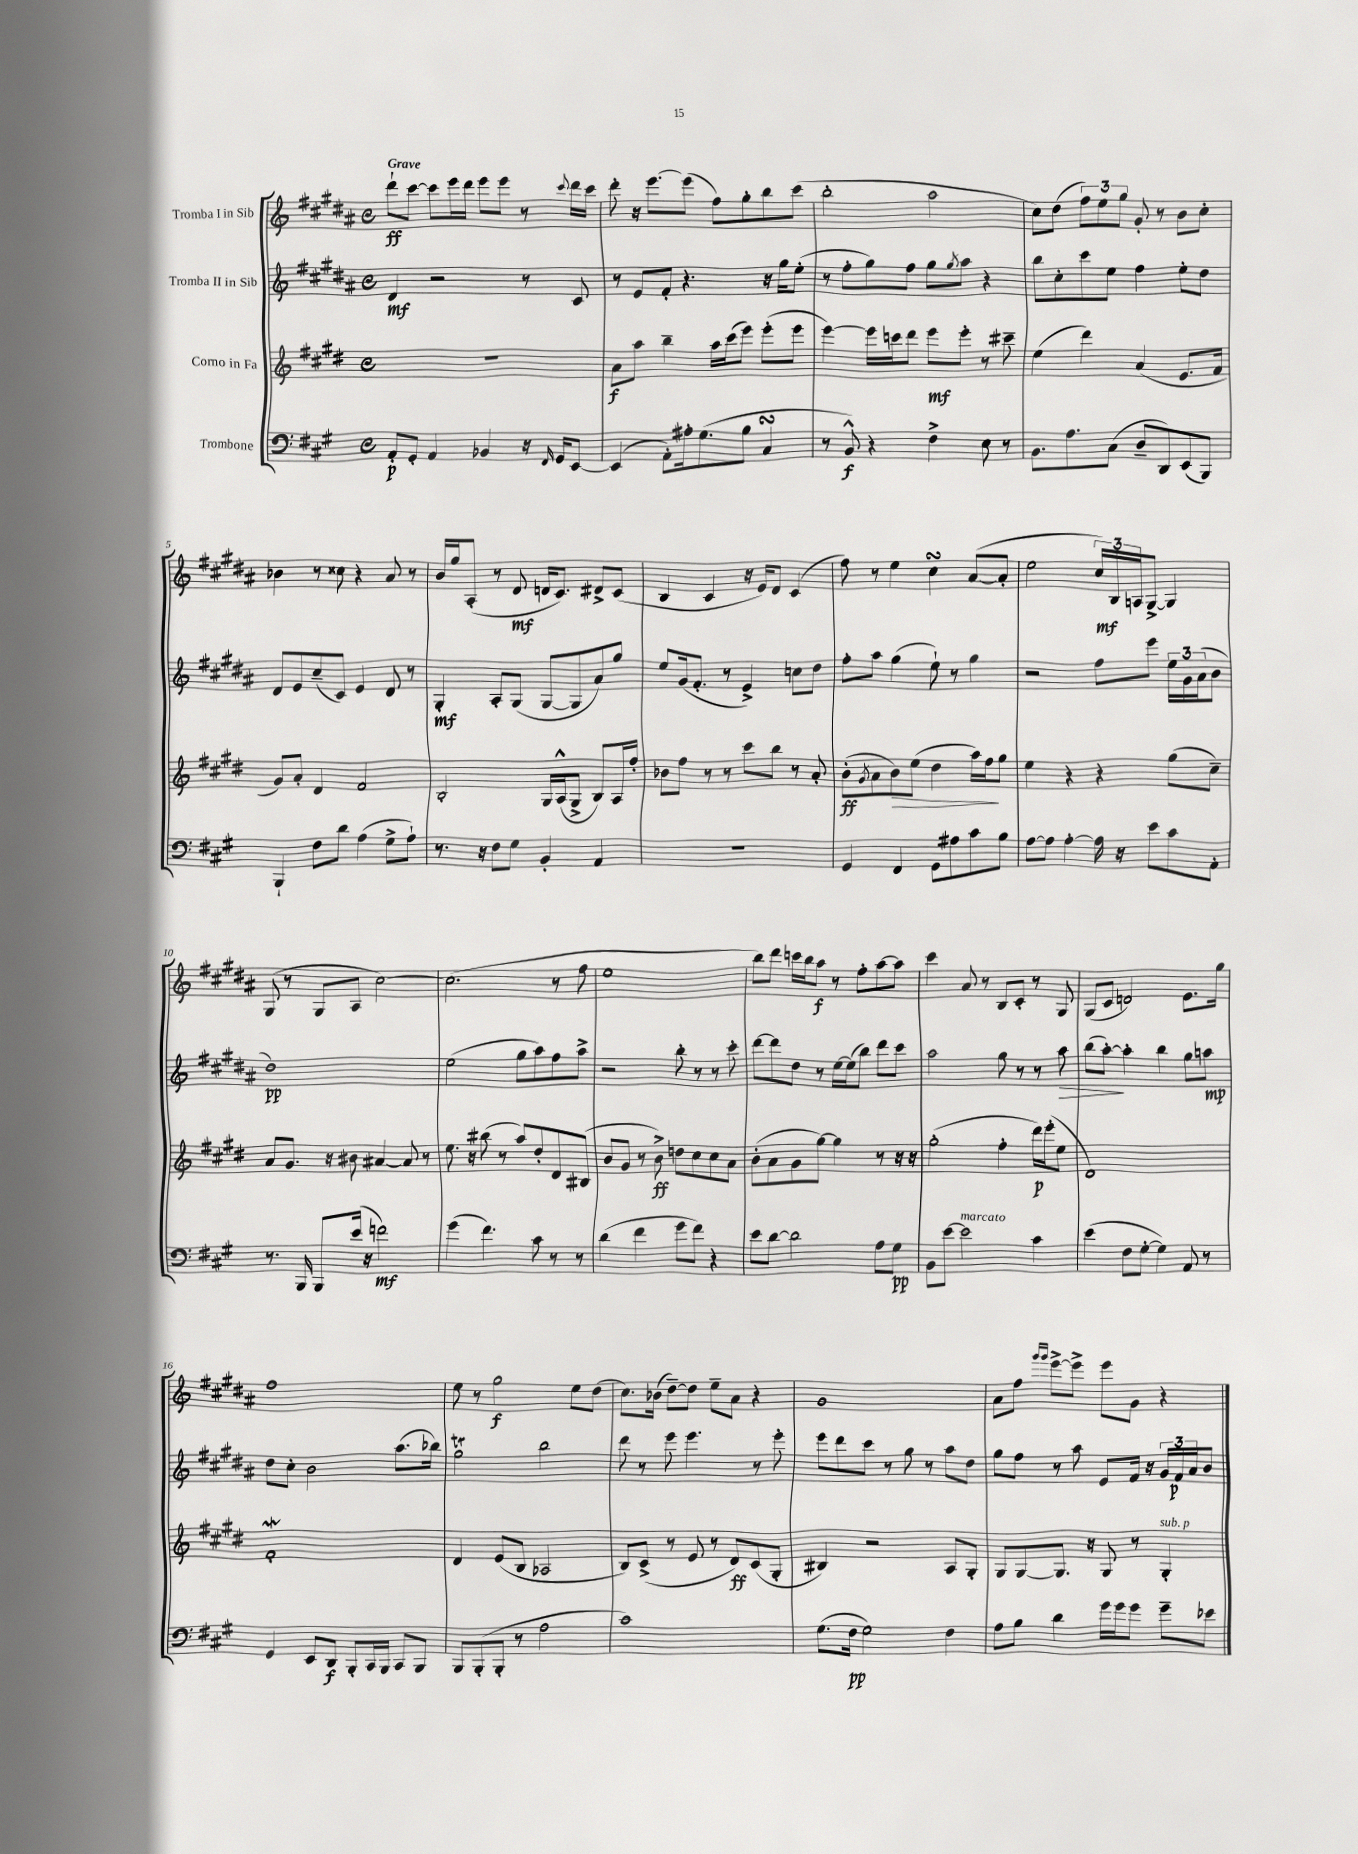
<<
\new StaffGroup <<
\new Staff = "s0" \with { instrumentName = "Tromba I in Sib" } {
    \clef treble \key b \major \defaultTimeSignature \time 4/4 \tempo "Grave"
    dis'''8-!\ff cis'''8~ cis'''8 e'''16 dis'''16 e'''8 e'''8 r8 \appoggiatura { cis'''8 } dis'''16 cis'''16 |
    dis'''8-. r16 e'''8.~ e'''8( fis''8) gis''8-. b''8 cis'''8( |
    b''2-. ais''2 |
    cis''8) dis''8( \tuplet 3/2 { fis''8) e''8 gis''8 } gis'8-. r8 b'8 cis''8-. |
    bes'4 r8 cisis''8 r4 ais'8 r8 |
    b'16 gis''16 ais8-.( r8 dis'8\mf d'16 cis'8.) dis'8-> cis'8( |
    b4 cis'4 r16 e'16) dis'8 cis'4( |
    fis''8) r8 e''4 cis''4\turn ais'8~( ais'8-. |
    e''2 \tuplet 3/2 { cis''16\mf) b16 a16 } gis8~-> gis4 |
    gis8( r8 gis8 ais8 cis''2~) |
    cis''2.( r8 fis''8 |
    e''1 |
    b''8) dis'''8 c'''16 b''16 ais''8\f r8 fis''8-. ais''8~ ais''8 |
    cis'''4 ais'8 r8 b8 cis'8-. r8 gis8 |
    gis8( cis'8 d'2) e'8. gis''16 |
    fis''1 |
    e''8 r8 gis''2\f e''8 dis''8( |
    cis''8.) bes'16( dis''8~--) dis''8 e''8-- ais'8 r4 |
    gis'1 |
    ais'8 fis''8 \grace { gis'''16 gis'''16 } e'''8~-> e'''8-> e'''8 gis'8 r4 \bar "|." |
}
\new Staff = "s1" \with { instrumentName = "Tromba II in Sib" } {
    \clef treble \key b \major \defaultTimeSignature \time 4/4
    dis'4\mf r2 r8 cis'8 |
    r8 e'8 fis'8-. r4. r16 gis''16 e''8-.( |
    r8 fis''8-. gis''8) fis''8 gis''8 \acciaccatura { gis''8 } ais''8 r4 |
    b''8 cis''8-. cis'''8 e''8 fis''4 e''8-. dis''8 |
    dis'8 e'8 cis''8--( cis'8) e'4 dis'8 r8 |
    gis4-.\mf ais8-. gis8( gis8~ gis8 ais'8) gis''8 |
    e''8 gis'16( fis'8.-. r8 e'4->) c''8 dis''8 |
    fis''8-. ais''8 gis''4( e''8-!) r8 gis''4 |
    r2 fis''8 e'''8 \tuplet 3/2 { e''16 gis'16 ais'16( } b'8 |
    dis''1\pp) |
    e''2( gis''8 ais''8) fis''8 ais''8-> |
    r2 b''8-. r8 r8 cis'''8-. |
    dis'''8~ dis'''8 dis''8 r8 e''16~ e''16( b''8) dis'''8 cis'''8 |
    ais''2 gis''8 r8 r8 ais''8\> |
    b''8( ais''8~-.\!) ais''4-. b''4 gis''8 a''8\mp |
    dis''8 cis''8-. b'2 ais''8.( bes''16) |
    gis''2\trill b''2 |
    dis'''8 r8 e'''8 e'''4. r8 e'''8-. |
    e'''8 dis'''8 cis'''8 r8 gis''8 r8 ais''8 dis''8 |
    gis''8 fis''8 r8 ais''8 e'8 fis'16 r16 \tuplet 3/2 { gis'16 fis'16\p ais'16 } b'8 \bar "|." |
}
\new Staff = "s2" \with { instrumentName = "Corno in Fa" } {
    \clef treble \key e \major \defaultTimeSignature \time 4/4
    R1 |
    a'8\f a''8 b''4-- a''16 cis'''16( e'''8) e'''8-.( e'''8 |
    e'''4~) e'''16 c'''16 dis'''8 e'''8\mf e'''8-. r8 cis'''8-- |
    e''4( dis'''4) a'4( e'8. fis'16 |
    gis'8) a'8-. dis'4 fis'2 |
    b2-. gis16 a16-^( gis8-> b8) a16 fis''16-. |
    bes'8 fis''8 r8 r8 cis'''8 b''8 r8 a'8-. |
    b'8-.\ff( \acciaccatura { gis'8 } a'8 b'8\>) e''8( dis''4 a''16) fis''16\! gis''8 |
    e''4 r4 r4 gis''8( cis''8--) |
    a'8 gis'8. r16 bis'8 ais'4~ ais'8 r8 |
    e''8. r16 bis''8( r8 a''8) dis''8-. dis'8 bis8( |
    b'8 gis'8 r8 b'8->\ff) d''8 cis''8 cis''8 a'8 |
    b'8-.( a'8 gis'8 gis''8~) gis''4 r8 r16 r16 |
    gis''2-.( fis''4-. dis'''16\p) e'''16-.( e''8 |
    dis'1) |
    fis'1-.\mordent |
    dis'4 e'8( b8 aes2 |
    b8) cis'8->( r8 e'8 r8 dis'8\ff) cis'8( gis8-. |
    bis4) r2 a8 gis8-. |
    gis8 gis8~ gis8. r16 gis8 r8 gis4-.^\markup { \italic "sub. p" } \bar "|." |
}
\new Staff = "s3" \with { instrumentName = "Trombone" } {
    \clef bass \key a \major \defaultTimeSignature \time 4/4
    a,8-.\p gis,8-. a,4 bes,4 r16 \grace { fis,16 } gis,16 e,8~ |
    e,4( a,8-.) ais16-. gis8.( b8 cis4\turn |
    r8 b,8-^\f) r4 fis4-> e8 r8 |
    b,8. a8. cis8( d8-- d,8) e,8( b,,8) |
    b,,4-! fis8 d'8 a4( gis8-> a8-!) |
    r8. r16 fis8 gis8 b,4-. a,4 |
    r1 |
    gis,4 fis,4 gis,8 ais8 cis'8 b8 |
    a8~ a8 a4~-. a16 r16 e'8 cis'8 a,8-. |
    r8. b,,16 b,,8 e'16( r16 f'2\mf) |
    gis'4( fis'4.) cis'8 r8 r8 |
    d'4( fis'4 gis'8 fis'8) r4 |
    e'8 d'8~ d'2 a8 gis8\pp |
    b,8 e'8~ e'2^\markup { \italic "marcato" } cis'4 |
    e'4( fis8 gis8~-. gis4) a,8 r8 |
    gis,4 e,8 d,8\f b,,8-. cis,16 b,,16 cis,8 b,,8 |
    b,,8 b,,8-.( b,,8-. r8 a2 |
    cis'1) |
    gis8.( fis16\pp gis2) fis4 |
    a8 b8 d'4 gis'16 gis'16 gis'8 gis'8-- ees'8 \bar "|." |
}
>>
>>
